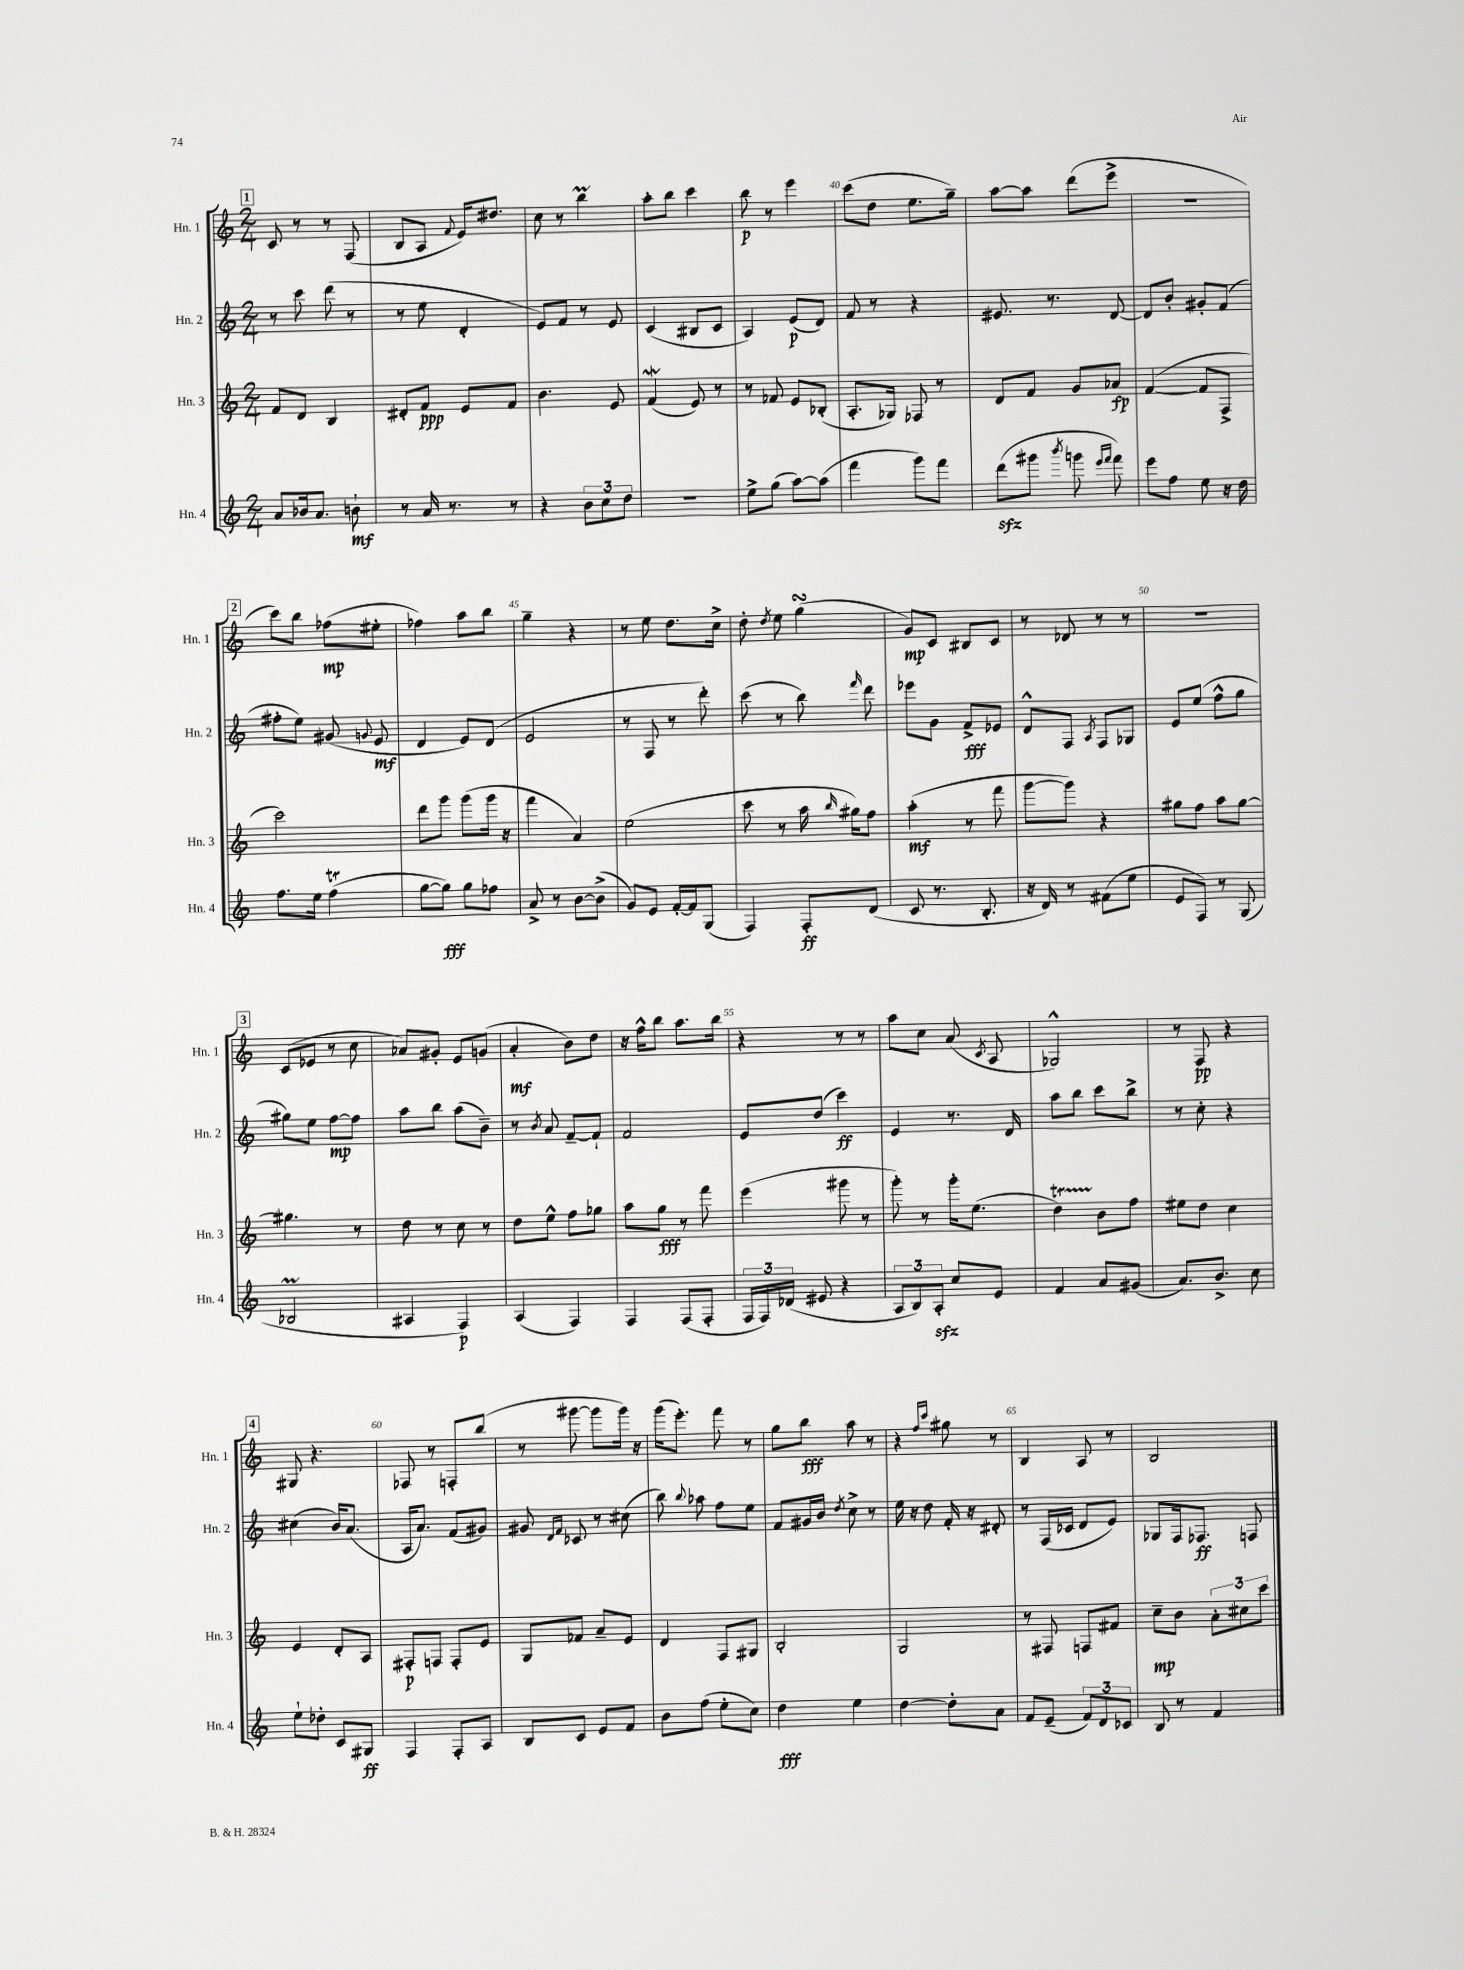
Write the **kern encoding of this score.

**kern	**kern	**kern	**kern
*staff4	*staff3	*staff2	*staff1
*clefG2	*clefG2	*clefG2	*clefG2
*k[]	*k[]	*k[]	*k[]
*M2/4	*M2/4	*M2/4	*M2/4
8a	8f	8r	8c
16b-	8d	8ccc	8r
8.a	.	.	.
.	4B	(8ddd	8r
8b`	.	8r	(8F
=	=	=	=
8r	8d#'	8r	8B
16a	8f	8ee	8A
8.r	.	.	.
.	.	.	8qqf
.	8e	4d'	16e)
.	.	.	8.dd#
8r	8f	.	.
=	=	=	=
4r	4.b	8e)	8cc
.	.	8f	8r
12b	.	8r	4bb
12cc	.	.	.
.	8e	8e	.
12dd	.	.	.
=	=	=	=
2r	(4f	(4c	8aa'
.	.	.	8bb
.	8e)	8B#	4ccc
.	8r	8c	.
=	=	=	=
8ee^	8r	4A)	8bb
(8gg	8f-	.	8r
[8aa)	8e	(8e	4eee
(8aa]	(8B-'	8d)	.
=	=	=	=
4fff	8.A'	8f	(8ccc
.	.	8r	8dd
.	16G-)	.	.
8ggg)	8F-	4r	8.ee
8fff	8r	.	.
.	.	.	16gg~)
=	=	=	=
(8ddd	8d	8.e#	[8aa
8ggg#	8f	.	8aa]
.	.	8.r	.
8qbbb	.	.	.
8ggg	8g	.	(8ddd
16qqeee	.	.	.
16qqfff	.	.	.
8fff)	8a-	[8d	8eee^
=	=	=	=
8eee	([4f	8d]	2r
8ff	.	8b'	.
8ee	8f]	8g#'	.
16r	8F^	(8f	.
16dd	.	.	.
=	=	=	=
8.ff	2ccc)	8ff#'	8ccc)
.	.	8ee)	8bb
16ee	.	.	.
(4ff	.	(8g#	(8ff-
.	.	8qqg	.
.	.	8e	8ee#'
=	=	=	=
[8gg	8ddd	4d	4ff-)
8gg])	8ggg	.	.
8gg	(8ggg	8e)	8aa
8ff-	16ggg	(8d	8bb
.	16r	.	.
=	=	=	=
8a^	4fff	2e	4gg~
8r	.	.	.
[8b	4a)	.	4r
(8b^]	.	.	.
=	=	=	=
8g)	(2ee	8r	8r
8e	.	8F	8ee
[16f'	.	8r	8.dd
16f]	.	.	.
(8G	.	8ddd')	.
.	.	.	16cc^
=	=	=	=
4F)	8ccc	(8ccc	8dd'
.	.	.	8qdd
.	8r	8r	8ee
8F'	16aa	8bb)	(4gg
.	16qqbb	.	.
.	16gg#)	.	.
.	.	16qqfff	.
(8d	8ff	8ddd	.
=	=	=	=
8c	(4aa'	8eee-	8g)
8.r	.	8g	8c
.	8r	8f^	8B#
8.B'	.	.	.
.	8fff	8e-	8c
=	=	=	=
16r	[8ggg	8d^^	8r
16d)	.	.	.
8r	8ggg])	8F	8d-
.	.	8qA	.
(8f#	4r	8F	8r
8ee	.	8G-	8r
=	=	=	=
8e	8gg#	8e	2r
8F)	8ff	(8ee	.
8r	8aa	8ff^^	.
(8G	[8gg#	8gg	.
=	=	=	=
2B-	4.gg#]	8gg#)	(8c
.	.	8ee	8e-
.	.	[8ff	8r
.	8r	8ff]	8cc
=	=	=	=
4A#	8dd	8aa	8a-)
.	8r	8bb	8g#'
4F)	8cc	(8aa	8e
.	8r	8b~)	(8g
=	=	=	=
(4A	8dd	8r	4a'
.	.	8qb	.
.	8ee^^	8a	.
4F)	8ff	[8f~	8b)
.	8gg-	8f`]	8dd
=	=	=	=
4F	8aa	2f	16r
.	.	.	16ff^^
.	8gg	.	8bb
(8F	8r	.	8.aa
8F'	8fff	.	.
.	.	.	16bb
=	=	=	=
24F	(4eee	8e	4r
24F)	.	.	.
(24d-	.	.	.
8e#	.	(8dd	.
4r	8ggg#	4ccc)	8r
.	8r	.	8r
=	=	=	=
12A	8ggg')	4e	8aa
12B)	.	.	.
.	8r	.	8cc
12A'	.	.	.
8cc	16ggg'	8.r	(8a
.	(8.ee	.	.
.	.	.	8qc
8e	.	.	8A
.	.	16d	.
=	=	=	=
4f	4dd)	8aa	2G-^^)
.	.	8bb	.
8a	8b	8ccc	.
(8g#	8ff	8bb^	.
=	=	=	=
8.a)	8ee#	8r	8r
.	8dd	8cc'	8F
8.b^	.	.	.
.	4cc	4r	4r
8cc	.	.	.
=	=	=	=
8ee`	4e	(4cc#	8G#
8dd-'	.	.	4.r
8c	8d'	16b)	.
.	.	(8.a	.
8G#	8A	.	.
=	=	=	=
4F	8F#'	16A	8F-
.	.	8.a)	.
.	8F	.	8r
8F'	8F'	(8f	8F'
8A	8e	8g#)	(8bb
=	=	=	=
8B	8G	8g#	8r
.	.	16qqd	.
.	.	16qqf	.
8c	8f-	8c-	[8ggg#
8e	8a~	8r	8ggg#]
8f	8e	(8cc#	16ggg#)
.	.	.	16r
=	=	=	=
8b	4d	8bb)	(16ggg
.	.	.	8.eee')
.	.	8qqbb	.
(8ff	.	8aa-	.
8ee'	8F	8ff	8fff
8cc)	8G#	8ee	8r
=	=	=	=
4dd	2B'	8f	8gg
.	.	16g#	8bb
.	.	16b	.
.	.	8qdd	.
4ee	.	8cc^	8aa
.	.	8r	8r
=	=	=	=
[4dd	2G	16ee	4r
.	.	16r	.
.	.	8dd	.
.	.	.	16qqff
.	.	.	16qqccc
8dd']	.	16f'	8gg#
.	.	16r	.
8a	.	8d#'	8r
=	=	=	=
8f	8r	8r	4B
(8e~	8F#	(16F	.
.	.	16c-	.
12f)	8F	8d	8A
12d	.	.	.
.	8f#	8e)	8r
12c-	.	.	.
=	=	=	=
8B	8cc~	8G-	2B
8r	8b	16F	.
.	.	8.F-	.
4f	12a'	.	.
.	12cc#	.	.
.	.	8F	.
.	12ccc	.	.
==	==	==	==
*-	*-	*-	*-
